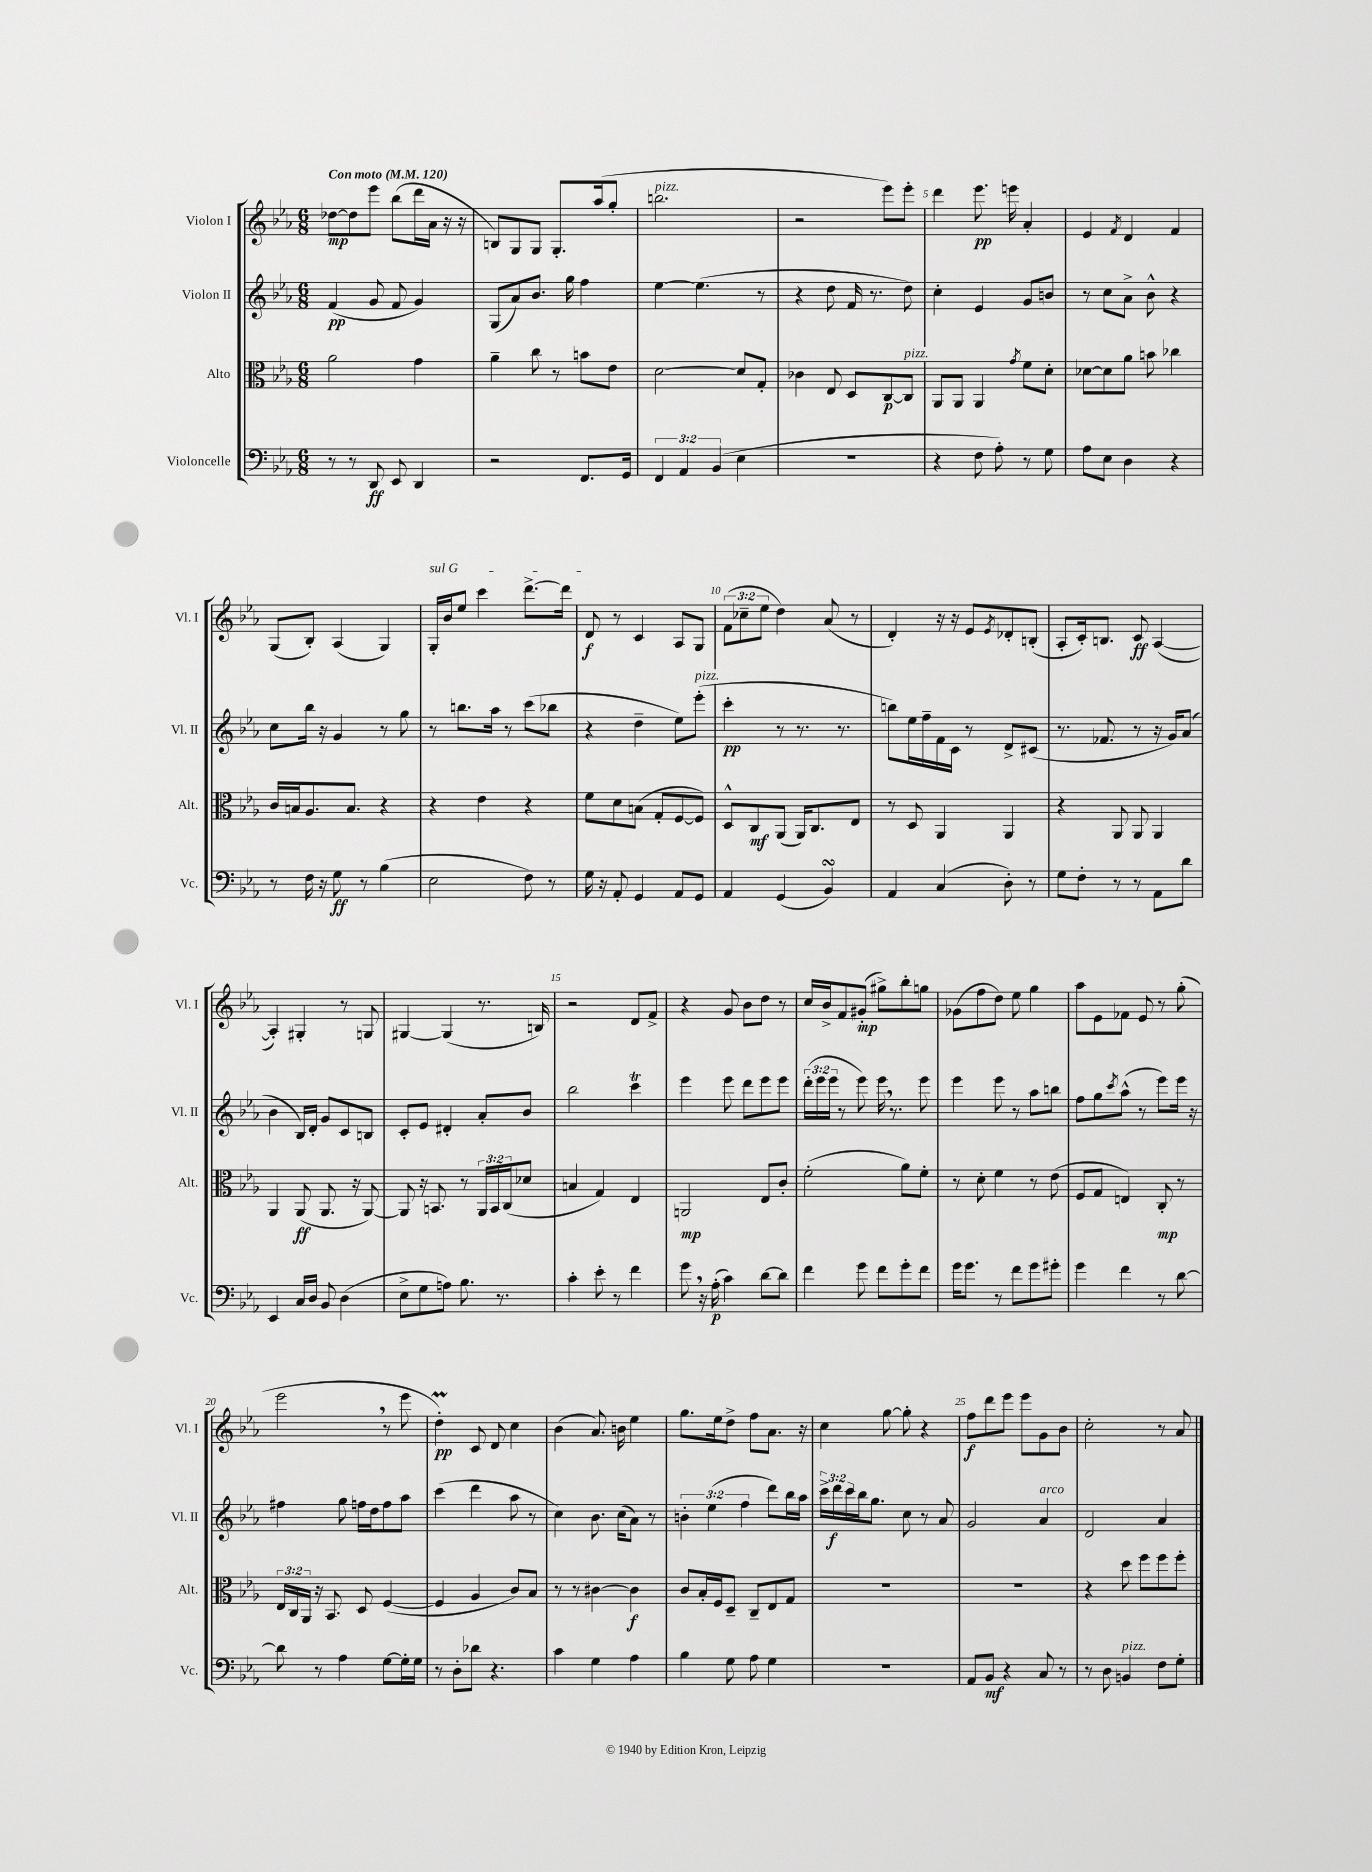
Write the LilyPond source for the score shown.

<<
\new StaffGroup <<
\new Staff = "s0" \with { instrumentName = "Violon I" shortInstrumentName = "Vl. I" } {
    \clef treble \key ees \major \numericTimeSignature \time 6/8 \override Staff.TupletNumber.text = #tuplet-number::calc-fraction-text \tempo "Con moto" 4 = 120
    des''8~\mp des''8 ees'''8 bes''8( d'''16 aes'16 r16 r16 |
    b8) g8 g8 g8.-. aes''16( g''8-. |
    b''2.^\markup { \italic "pizz." } |
    r2 ees'''8) ees'''8-. |
    d'''4 ees'''8.\pp e'''16 aes'4-. |
    ees'4 \acciaccatura { f'8 } d'4 f'4 |
    g8( bes8-.) aes4( g4) |
    \once \override TextSpanner.bound-details.left.text = \markup { \italic "sul G" } g16-.\startTextSpan bes'16 ees''8 c'''4 d'''8.~-> d'''16 |
    d'8\f\stopTextSpan r8 c'4 aes8 g8 |
    \tuplet 3/2 { f'8( ces''8-- ees''8 } d''4) aes'8( r8 |
    d'4-.) r16 r16 ees'8 \acciaccatura { ees'8 } des'8-. b8-.( |
    aes8-. c'16-.) b8. c'8\ff aes4~( |
    aes4-.) gis4-. r8 g8 |
    gis4~ gis4( r8. b16) |
    r2 d'8 f'8-> |
    r4 g'8 bes'8 d''8 r8 |
    c''16 bes'16-> f'8 gis'8-.\mp( gis''8->) bes''8-. g''8 |
    ges'8( f''8 d''8) ees''8 g''4 |
    aes''8 ees'8 fes'8 ees'8 r8 g''8-.( |
    ees'''2 \breathe r8 ees'''8 |
    d''4-.\prall\pp) c'8 d'8 c''4 |
    bes'4( aes'8.) b'16 ees''4 |
    g''8. ees''16 d''8-> f''8 aes'8. r16 |
    c''4 g''8~ g''8-. r4 |
    f''8\f d'''8 ees'''8 ees'''8 g'8 bes'8 |
    c''2-. r8 aes'8 \bar "|." |
}
\new Staff = "s1" \with { instrumentName = "Violon II" shortInstrumentName = "Vl. II" } {
    \clef treble \key ees \major \numericTimeSignature \time 6/8 \override Staff.TupletNumber.text = #tuplet-number::calc-fraction-text
    f'4\pp( g'8 f'8 g'4) |
    g8( aes'8) bes'8. g''16 f''4 |
    ees''4~ ees''4.( r8 |
    r4 d''8 f'16 r8. d''8) |
    c''4-. ees'4 g'8 b'8 |
    r8 c''8 aes'8-> bes'8-^ r4 |
    c''8 bes''16 r16 g'4 r8 g''8 |
    r8 b''8. aes''16 r8 c'''8( bes''8 |
    r4 d''4-- ees''8) ees'''8-.^\markup { \italic "pizz." }( |
    c'''4-.\pp r8 r8. r8. |
    b''8) ees''16 f''16-- f'16 c'16 r8 d'8-> cis'8( |
    r8. fes'8. r8 r16 g'16) aes'8( |
    bes'4 bes16) d'16-. g'8 c'8 b8 |
    c'8-. ees'8 dis'4-. aes'8-. bes'8 |
    bes''2 c'''4\trill |
    ees'''4 ees'''8 d'''8 ees'''8 ees'''8 |
    \tuplet 3/2 { d'''16-.( ees'''16 ees'''16 } r8 ees'''8) ees'''16 \breathe r8. ees'''8 |
    ees'''4 ees'''8 r8 aes''8 b''8 |
    f''8 g''8 \acciaccatura { c'''8 } aes''8-^( r8 ees'''8) ees'''16 r16 |
    fis''4 g''8 f''16 d''16 f''8 aes''8 |
    c'''4( d'''4 aes''8 r8 |
    c''4) bes'8. c''16( aes'8) r8 |
    \tuplet 3/2 { b'4-. ees''4( f''4 } d'''8) bes''16 aes''16 |
    \tuplet 3/2 { c'''16-> d'''16\f c'''16 } bes''16 g''8. c''8 r8 aes'8 |
    g'2 aes'4^\markup { \italic "arco" } |
    d'2 aes'4 \bar "|." |
}
\new Staff = "s2" \with { instrumentName = "Alto" shortInstrumentName = "Alt." } {
    \clef alto \key ees \major \numericTimeSignature \time 6/8 \override Staff.TupletNumber.text = #tuplet-number::calc-fraction-text
    aes'2 g'4 |
    aes'4-- c''8 r8 b'8 ees'8 |
    d'2~ d'8 g8-. |
    ces'4 ees8 d8 c8~\p c8^\markup { \italic "pizz." } |
    aes,8 aes,8 aes,4 \acciaccatura { g'8 } f'8 d'8-. |
    des'8~ des'8 aes'8 b'8 ces''4 |
    c'16 b16 aes8. b8. r4 |
    r4 ees'4 r4 |
    f'8 d'8 b8( g8-. f8~ f8) |
    d8-^ c8\mf aes,8( aes,16) c8. ees8 |
    r8 d8 aes,4 aes,4 |
    r4 aes,8 aes,8 aes,4 |
    aes,4 aes,8\ff( aes,8. r16 aes,8~) |
    aes,8 r16 b,8. r8 \tuplet 3/2 { aes,16 b,16 c16( } des'8 |
    b4 g4) ees4 |
    a,2\mp ees8 c'8-. |
    f'2-.( aes'8) f'8-. |
    r8 d'8-. f'4 r8 ees'8( |
    f8 g8 e4) c8-.\mp r8 |
    \tuplet 3/2 { ees16 c16 aes,16 } r16 bes,8. d8 f4~( |
    f4 aes4 c'8) bes8 |
    r8 r8 cis'4~ cis'4\f |
    c'8 bes16-. f16 d8-- c8-- ees8 g8 |
    R2. |
    R2. |
    r4 d''8 f''8 f''8 f''8-. \bar "|." |
}
\new Staff = "s3" \with { instrumentName = "Violoncelle" shortInstrumentName = "Vc." } {
    \clef bass \key ees \major \numericTimeSignature \time 6/8 \override Staff.TupletNumber.text = #tuplet-number::calc-fraction-text
    r8 r8 d,8\ff ees,8 d,4 |
    r2 f,8. g,16 |
    \tuplet 3/2 { f,4 aes,4 bes,4( } ees4 |
    R2. |
    r4 f8 aes8-.) r8 g8 |
    aes8 ees8 d4 r4 |
    r8 f16 r16 g8\ff r8 bes4( |
    ees2 f8) r8 |
    g16 r16 aes,8-. g,4 aes,8 g,8 |
    aes,4 g,4( bes,4\turn) |
    aes,4 c4( d8-.) r8 |
    g8 f8-. r8 r8 aes,8 d'8 |
    ees,4 c16 d16 bes,8 d4( |
    ees8-> g8 a8) bes8. r8. |
    c'4-. ees'8-. r8 f'4 |
    g'8 \breathe r16 aes16-.\p( c'4) d'8~ d'8 |
    f'4 g'8 f'8 g'8-. f'8 |
    g'16 g'8. r8 f'8 g'8 gis'8-. |
    g'4 f'4 r8 d'8~ |
    d'8 r8 aes4 g8~ g16-. g16 |
    r8 d8-. des'8 r4. |
    c'4 g4 aes4 |
    bes4 g8 aes8 g4 |
    R2. |
    aes,8 bes,8\mf r4 c8 r8 |
    r8 d8 b,4^\markup { \italic "pizz." } f8 g8-. \bar "|." |
}
>>
>>
\layout { \context { \Score \override BarNumber.break-visibility = ##(#f #t #t) barNumberVisibility = #(every-nth-bar-number-visible 5) } }
